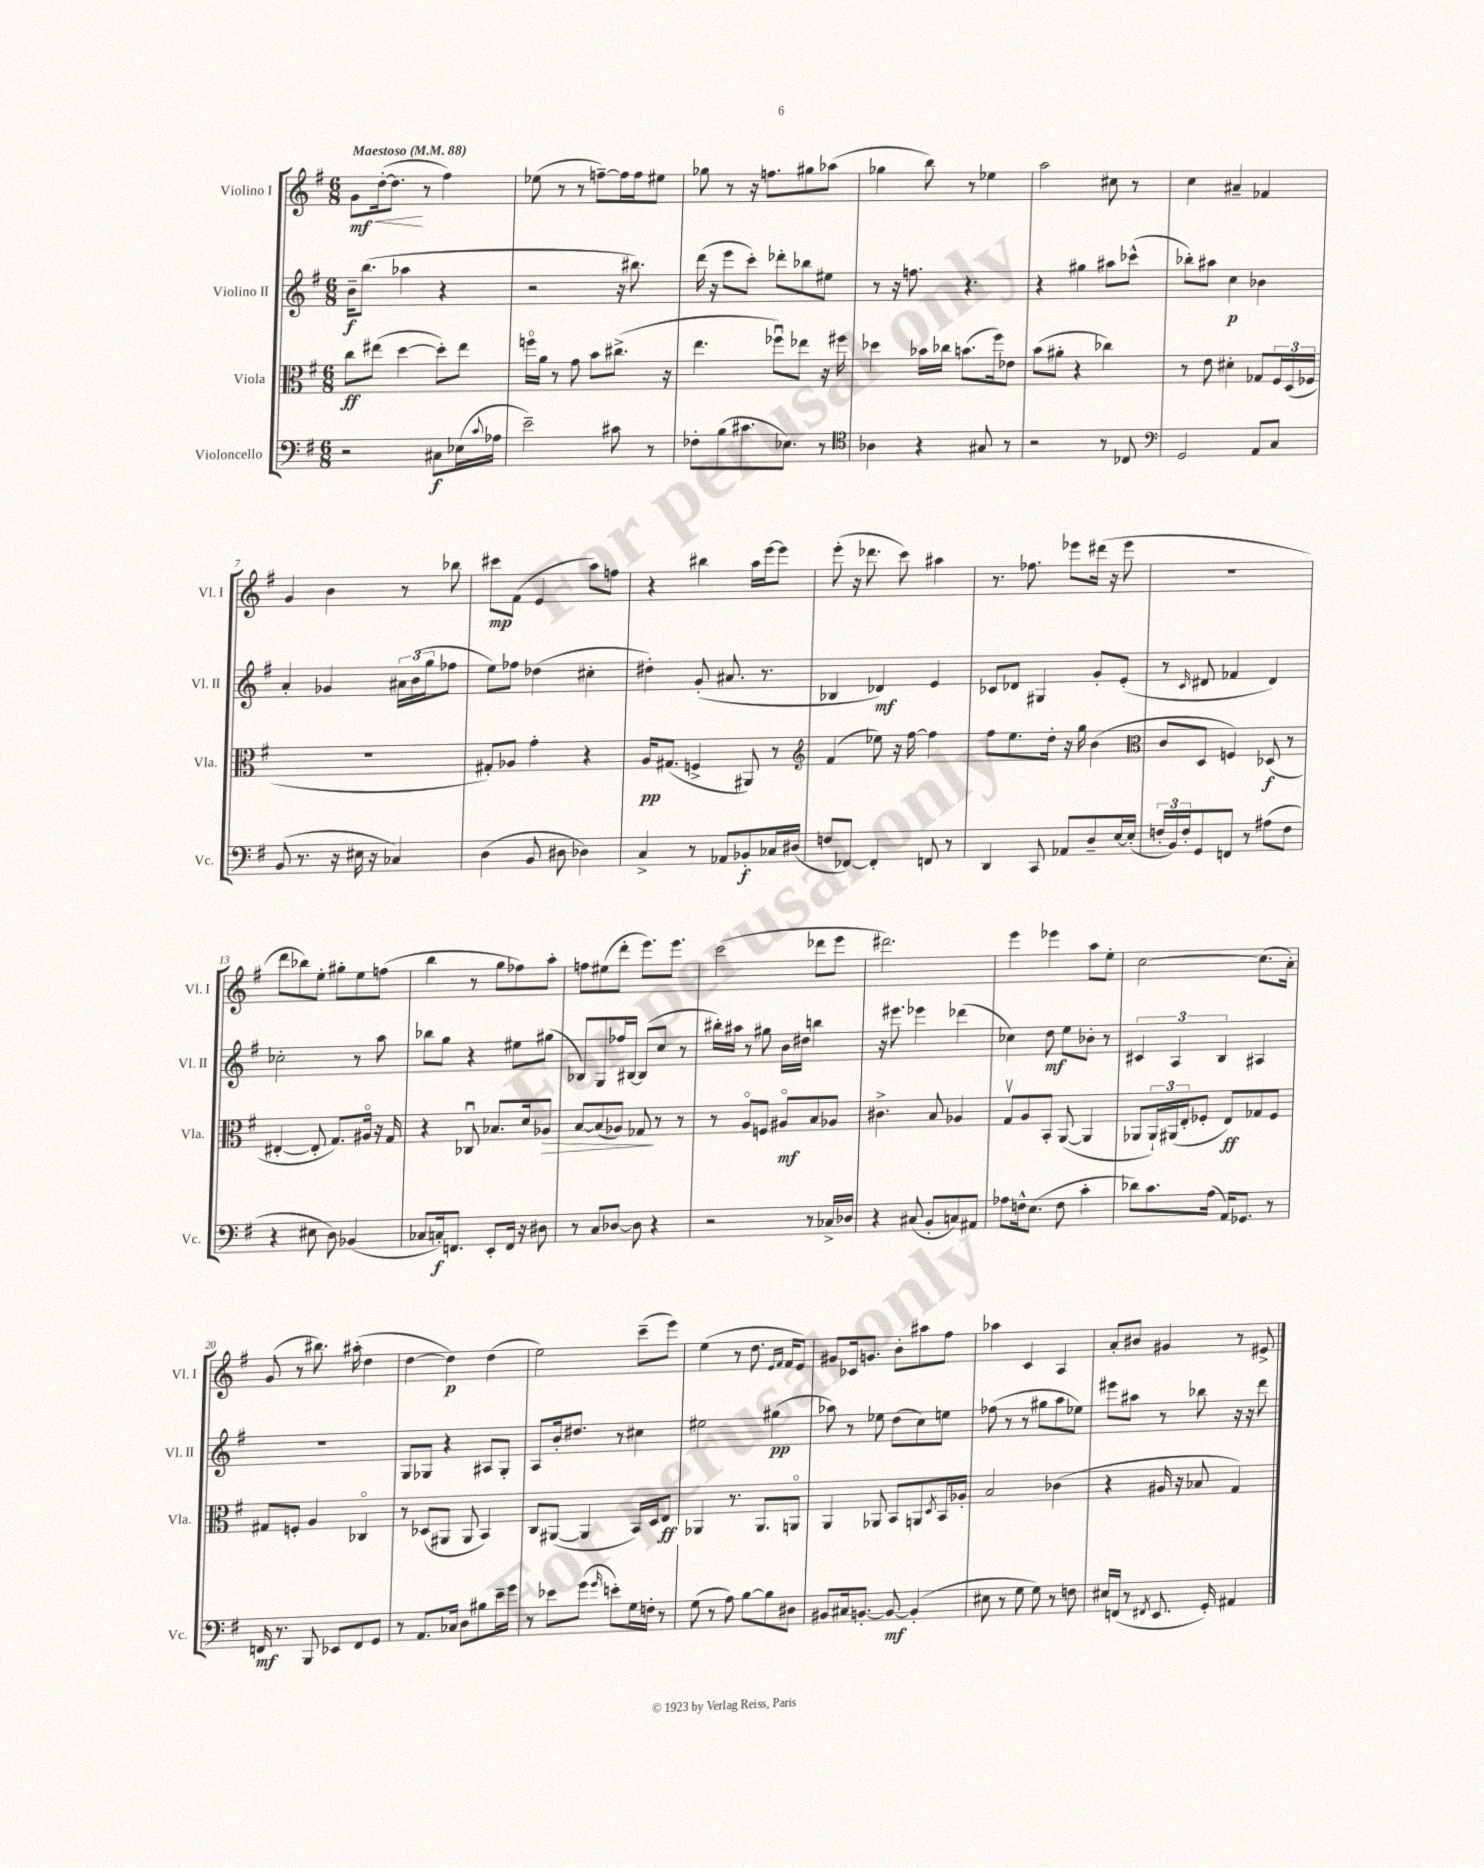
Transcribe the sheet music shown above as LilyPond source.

<<
\new StaffGroup <<
\new Staff = "s0" \with { instrumentName = "Violino I" shortInstrumentName = "Vl. I" } {
    \clef treble \key g \major \numericTimeSignature \time 6/8 \tempo "Maestoso" 4 = 88
    g'8\mf\< d''16~-.( d''8.\! r8 fis''4) |
    ees''8( r8 r8 f''8~--) f''16 f''16 eis''8 |
    ges''8 r8 r16 f''8. gis''8 aes''8( |
    ges''4 b''8) r8 ees''4 |
    a''2 cis''8 r8 |
    c''4 ais'4-- fes'4 |
    g'4 b'4 r8 bes''8 |
    cis'''8\mp fis'8( e'4 a''8) f''8 |
    r4 bis''4 a''16 e'''16~ e'''8 |
    e'''8-.( r16 des'''8. c'''8) ais''4 |
    r8. fes''8. ees'''8 dis'''16( r16 ees'''8 |
    R2. |
    d'''8 bes''8) e''8-. gis''8-. e''8 f''8( |
    b''4 r8 g''8 fes''8) a''8-. |
    f''8 eis''8( d'''8-. e'''8.) e'''8. |
    c'''2( des'''8 e'''8 |
    dis'''2.) |
    e'''4 ees'''4 a''8 e''8-. |
    c''2~ c''8.( a'16-.) |
    g'8( r8 bis''8.) ais''16-.( d''4 |
    d''4~ d''4\p) d''4( |
    e''2) c'''8--( e'''8) |
    e''4( r8 d''8. \grace { e'16 fis'16 } fis'16 e'8) |
    gis'8 ces'16 g'8. b'8-. ais''8 fis''8 |
    aes''4 c'4 a4 |
    a'8-. bis'8 gis'4 r8 eis'8-> \bar "|." |
}
\new Staff = "s1" \with { instrumentName = "Violino II" shortInstrumentName = "Vl. II" } {
    \clef treble \key g \major \numericTimeSignature \time 6/8
    b'16--\f b''8.( aes''4 r4 |
    r2 r16 bis''8.) |
    d'''16( r16 e'''8 c'''8-.) des'''8-. bes''8 eis''8 |
    r8 r16 f''8. r4. |
    r4 gis''4 ais''8 ces'''8-^( |
    bes''8-.) ais''8 c''4\p bes'4 |
    a'4-. ges'4 \tuplet 3/2 { ais'16 b'16( g''16 } fes''8 |
    e''8) fes''8 des''4( cis''4-. |
    dis''4-.) g'8-.( ais'8. r8. |
    bes4 des'4\mf) e'4 |
    ces'8 des'8 gis4 g'8-. e'8-.( |
    r8 \grace { c'16 } dis'8 fes'4 dis'4) |
    ces''2-. r8 a''8 |
    bes''8 g''8 r4 eis''8 gis''8( |
    bes8) g8 fes''16 bis16~ bis8( c''8 r8 |
    bis''16-.) ais''16 r8 gis''8 b'16 dis''16 b''4 |
    r16 eis'''8. ees'''4 des'''4( |
    ces''4) d''8\mf e''8 bes'8-. r8 |
    \tuplet 3/2 { cis'4 a4 b4 } ais4 |
    R2. |
    g8 ges8 r4 ais8 ges8-. |
    a8 b'16-. dis''8. r8 cis''4 |
    eis''2 gis''4\pp( |
    aes''8) r8 ees''8 d''8( c''8) e''8 |
    fes''8( r8 r8 gis''8 a''8 ees''8) |
    eis'''8 ais''8 r8 bes''8 r16 r16 d'''8 \bar "|." |
}
\new Staff = "s2" \with { instrumentName = "Viola" shortInstrumentName = "Vla." } {
    \clef alto \key g \major \numericTimeSignature \time 6/8
    c''8\ff eis''8( d''4~ d''8-.) eis''8 |
    f''16\flageolet a'16 r8 g'8 b'8 cis''8.->( r16 |
    e''4. fes''8\downbow) ees''8 r16 fis''16 |
    des''4 bes'16 ces''16 b'8.( fis''16) ees'8 |
    b'8( ais'8-. r4 ces''4) |
    r8 e'8 dis'4-. ges8 \tuplet 3/2 { fis16 d16( fes16 } |
    R2. |
    gis8-.) aes8 g'4-. r4 |
    a16\pp gis8.( f4-> ais,8) r8 |
    \clef treble fis'4( ees''8) r16 fis''16~ fis''4 |
    fis''8 e''8. d''16-. r16 g''16 b'4( |
    \clef alto c'8 d8 f4) des8\f( r8 |
    eis4~-. eis8-. g8.) ais16\flageolet r16 g16 |
    r4 ces8\downbow bes8. d'16 aes8\> |
    b8~ b8( aes8) ges8\! r8 r8 |
    r8 a8\flageolet f8 ais8\flageolet\mf b8 aes8 |
    cis'4.-> b8 aes4 |
    g8\upbow a8 b,8-. a,8~( a,4 |
    aes,8 \tuplet 3/2 { aes,16-!) ais,16( e16-. } fes8-. e8\ff) ges8 fes8 |
    gis8 f8-. a4 ces4\flageolet |
    r8 des8( ais,8 ais,8 b,4) |
    c8 ais,8~( ais,4 b,16) d16 e8\ff |
    aes,4 r8. aes,8. a,8\flageolet |
    a,4 aes,8 b,8 a,8 \acciaccatura { d8 } b,16 aes16-. |
    b2 ces'4( |
    r4 ais16 r16 bes8 g4) \bar "|." |
}
\new Staff = "s3" \with { instrumentName = "Violoncello" shortInstrumentName = "Vc." } {
    \clef bass \key g \major \numericTimeSignature \time 6/8
    r2 cis8\f ees16( \appoggiatura { c'8 } aes16 |
    e'2--) cis'8 r8 |
    fes8-. b8( cis'8. ees8.) r8 |
    \clef tenor aes4 r4 gis8 r8 |
    r2 r8 ces8 |
    \clef bass g,2 a,8 c8 |
    b,8( r8. r16 eis16 r16 ces4) |
    d4( b,8 dis8 des4) |
    c4-> r8 aes,8 bes,8-.\f ces16 dis16( |
    f8 fes,8~) fes,4-. f,8 r8 |
    d,4 c,8 aes,8 d8-- e16~ e16-.( |
    \tuplet 3/2 { f16-. b,16) f16-. } g,8 f,8 r8 ais8( f8 |
    r4 eis8 d8) bes,4( |
    ces8 c16-.\f) f,8. e,8-. f,16 r16 dis8 |
    r8 c8 des8~ des8 r4 |
    r2 r8 ces16-> des16 |
    r4 cis8( b,8-. c8) ais,8 |
    aes8 f16-^ e8.( f8 c'4-. |
    des'8) c'8. a16( a,16) ges,8. r8 |
    f,16\mf r8. b,,8 ees,8 f,8 g,8 |
    r8 a,8. ces16 d8 bis8 e'16-- g'16 |
    r8 ees'8 g'8( \grace { g'16 } e'8-.) g16 f16-. r8 |
    g8( r8 a8) b8~ b8 dis8 |
    bis,8 cis16 b,8.~-. b,8~\mf b,4-.( |
    eis8 r8 g8 g8) r8 f8 |
    eis16 f,16( r8 \acciaccatura { fis,8 } e,8. g,16-.) ais,4 \bar "|." |
}
>>
>>
